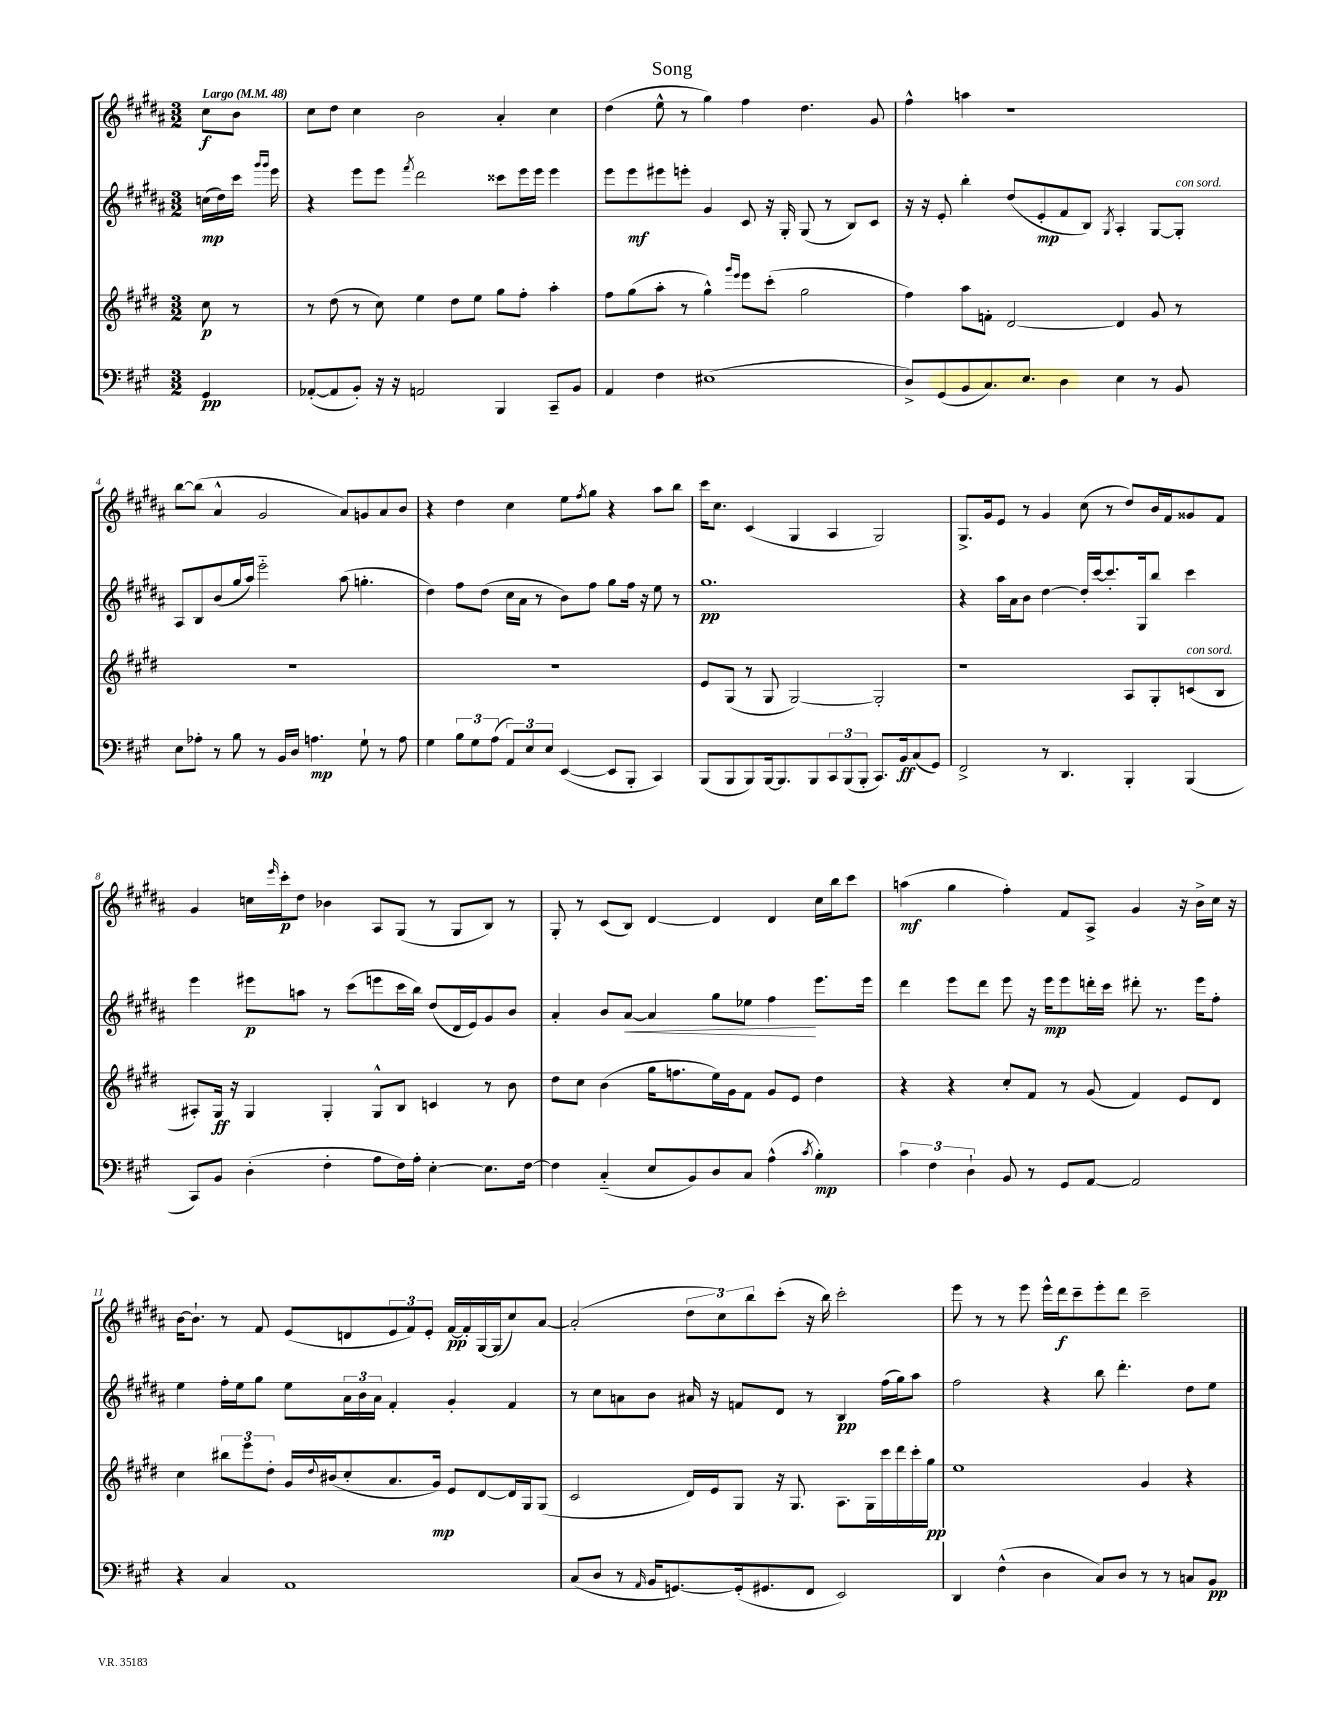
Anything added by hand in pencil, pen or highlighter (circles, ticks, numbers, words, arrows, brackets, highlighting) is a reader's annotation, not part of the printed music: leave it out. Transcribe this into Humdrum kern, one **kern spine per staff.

**kern	**kern	**kern	**kern
*staff4	*staff3	*staff2	*staff1
*clefF4	*clefG2	*clefG2	*clefG2
*k[f#c#g#]	*k[f#c#g#d#]	*k[f#c#g#d#a#]	*k[f#c#g#d#a#]
*M3/2	*M3/2	*M3/2	*M3/2
*MM48	*MM48	*MM48	*MM48
4GG#/	8cc#\	(16cc\LL	8cc#\L
.	.	16dd#\)	.
.	8r	16ccc#\JJ	8b\J
.	.	16qqggg#/LL	.
.	.	16qqggg#/JJ	.
.	.	16eee\	.
=	=	=	=
([8AA-'/L	8r	4r	8cc#\L
8AA-/]	(8dd#\	.	8dd#\J
8BB'/J)	8r	8eee\L	4cc#\
16r	8cc#\)	8eee\J	.
16r	.	.	.
.	.	8qfff#/	.
2AA/	4ee\	2ddd#\	2b\
.	8dd#\L	.	.
.	8ee\J	.	.
4BBB/	8gg#\L	8ccc##\L	4a#'/
.	8ff#'\J	16eee\L	.
.	.	16eee\JJ	.
8CC#~/L	4aa'\	4eee\	4cc#\
8BB/J	.	.	.
=	=	=	=
4AA/	8ff#\L	8eee\L	(4dd#\
.	(8gg#\	8eee\	.
4F#\	8aa'\J	8eee#\	8ee^^\
.	8r	8eee'\J	8r
(1E#	4gg#^^\)	4g#/	4gg#\)
.	16qqggg#/LL	.	.
.	16qqeee/JJ	.	.
.	8eee\L	8c#/	4ff#\
.	(8ccc#'\J	16r	.
.	.	16G#'/	.
.	2gg#\	(8G#/	4.dd#\
.	.	8r	.
.	.	8B/L)	.
.	.	8c#/J	8g#/
=	=	=	=
8D^/L)	4ff#\)	16r	4ff#^^\
.	.	16r	.
(8GG#/	.	8e'/	.
8BB/	8aa\L	4bb'\	4aa\
8.C#/)	8f'\J	.	.
.	[2d#/	(8dd#/L	1r
8.E/J	.	.	.
.	.	8e'/	.
4D\	.	8f#/	.
.	.	8B/J)	.
.	.	8qG#/	.
4E\	4d#/]	4A#'/	.
8r	8g#/	[8G#/L	.
8BB/	8r	8G#'/]J	.
=	=	=	=
8E\L	1.r	8A#/L	[8bb\L
8A-'\J	.	8B/	(8bb\]J
8r	.	(8b/	4a#^^/
8B\	.	16gg#/L	.
.	.	16aa#/JJ)	.
8r	.	2eee'~\	2g#/
16BB/LL	.	.	.
16D/JJ	.	.	.
4.A\	.	.	.
.	.	(8aa#\	8a#/L)
8G#`\	.	4.gg'\	8g/
8r	.	.	8a#/
8A\	.	.	8b/J
=	=	=	=
4G#\	1.r	4dd#\)	4r
12B\L	.	8ff#\L	4dd#\
12G#\	.	.	.
.	.	(8dd#\J	.
(12A\J	.	.	.
12AA/L)	.	16cc#\LL	4cc#\
.	.	16a#\JJ	.
12E/	.	.	.
.	.	8r	.
12E/J	.	.	.
([4EE/	.	8b\L)	8ee\L
.	.	.	8qff#/
.	.	8ff#\J	8gg#\J
8EE/]L	.	8gg#\L	4r
8BBB'/J	.	16ff#\Jk	.
.	.	16r	.
4CC#/)	.	8ee\	8aa#\L
.	.	8r	8bb\J
=	=	=	=
(8BBB/L	8e/L	1.gg#	16ccc#\LK
.	.	.	8.cc#\J
8BBB/	(8G#/J	.	.
8BBB/)	8r	.	(4c#/
[16BBB/k	8G#/	.	.
8.BBB/]	.	.	.
.	[2G#/)	.	4G#/
8BBB/	.	.	.
12CC#/	.	.	4A#/
(12BBB/	.	.	.
12BBB'/J	.	.	.
8.CC#/L)	2G#'/]	.	2G#/)
16BB/k	.	.	.
(8C#/	.	.	.
8GG#/J)	.	.	.
=	=	=	=
2FF#^/	1r	4r	8.G#^/L
.	.	.	16g#/k
.	.	16aa#\LL	8e/J
.	.	16a#\J	.
.	.	8b\J	8r
8r	.	[4dd#\	4g#/
4.DD/	.	.	.
.	.	16dd#'/]LL	(8cc#\
.	.	[16ccc#/J	.
.	.	8.ccc#'/]	8r
4BBB'/	8A/L	.	8dd#/L)
.	.	16G#/k	.
.	8G#'/	8bb/J	16b/L
.	.	.	16f#/J
(4BBB/	(8c/	4ccc#\	8g##/
.	8B/J	.	8f#/J
=	=	=	=
8CC#/L)	8A#'/L)	4eee\	4g#/
8BB/J	16G#/Jk	.	.
.	16r	.	.
(4D'\	4G#/	8eee#\L	16cc\LL
.	.	.	16qqeee/
.	.	.	16ccc#'\J
.	.	8aa\J	8dd#\J
4F#'\	4G#'/	8r	4b-\
.	.	(8ccc#\L	.
8A\L	8G#^^/L	8eee\	8A#/L
16F#\L)	8B/J	16ccc#\L	(8G#/J
16A'\JJ	.	16bb\JJ)	.
[4E'\	4c/	(8dd#/L	8r
.	.	16d#/L	8G#/L
.	.	16e/J)	.
8.E\]L	8r	8g#/	8B/J)
.	8b\	8b/J	8r
[16F#\Jk	.	.	.
=	=	=	=
4F#\]	8dd#\L	4a#'/	8G#'/
.	8cc#\J	.	8r
(4C#'~/	(4b\	8b/L	(8c#/L
.	.	[8a#/J	8B/J)
8E/L	16gg#\LK	4a#/]	[4d#/
.	8.ff\	.	.
8BB/)	.	.	.
8D/	16ee\L)	8gg#\L	4d#/]
.	16g#\J	.	.
8C#/J	8f#\J	8ee-\J	.
(4A^^\	8g#/L	4ff#\	4d#/
.	8e/J	.	.
8qc#/	.	.	.
4B'\)	4dd#\	8.eee\L	16cc#\LL
.	.	.	16bb\J
.	.	.	8ccc#\J
.	.	16eee\Jk	.
=	=	=	=
6c#\	4r	4ddd#\	(4aa\
6F#\	.	.	.
.	4r	8eee\L	4gg#\
6D`\	.	.	.
.	.	8ddd#\J	.
8BB/	8cc#'/L	8eee\	4ff#'\)
8r	8f#/J	16r	.
.	.	16eee\LK	.
8GG#/L	8r	8eee\	8f#/L
[8AA/J	(8g#/	16ddd'\L	8A#^/J
.	.	16ccc#\JJ	.
2AA/]	4f#/)	8ddd#'\	4g#/
.	.	8.r	.
.	8e/L	.	16r
.	.	16eee\LK	16b^\LL
.	8d#/J	8ff#'\J	16cc#\JJ
.	.	.	16r
=	=	=	=
4r	4cc#\	4ee\	[16b\LK
.	.	.	8.b`\]J
4C#/	12bb#\L	16ff#'\LL	8r
.	.	16ee\J	.
.	12eee\	.	.
.	.	8gg#\J	8f#/
.	12dd#'\J	.	.
1AA	16g#/LL	8ee\L	(8e/L
.	8qqdd#/	.	.
.	(16b#/J	.	.
.	8cc#'/	24a#\L	8d/
.	.	24b\	.
.	.	24a#\JJ	.
.	8.a/	4f#'/	12e/
.	.	.	12f#/)
.	.	.	12e'/J
.	16g#/Jk)	.	.
.	8e/L	4g#'/	[16f#/LL
.	.	.	16f#'/]
.	[8d#/	.	[16G#/
.	.	.	(16G#/]J
.	16d#/]L	4f#/	8cc#/)
.	16G#/J	.	.
.	(8G#/J	.	[8a#/J
=	=	=	=
(8C#/L	2c#/	8r	(2a#'/]
8D/J	.	8cc#\L	.
8r	.	8a\	.
16qqAA/	.	.	.
16BB/LK	.	8b\J	.
[8.GG/)	.	.	.
.	16d#/LL)	16a#/	12dd#\L
.	16e/J	16r	.
.	.	.	12cc#\)
(16GG'/]k	8G#/J	8f/L	.
.	.	.	12bb\
8.GG#/	.	.	.
.	16r	8d#/J	(8ccc#'\J
.	8.G#/	.	.
8FF#/J	.	8r	16r
.	.	.	16bb\)
2EE/)	8.A\L	4B/	2ccc#'\
.	16G#\L	.	.
.	16ccc#\	(16ff#\LL	.
.	16ddd#\	16gg#\J)	.
.	16ccc#'\	8aa#\J	.
.	16gg#\JJ	.	.
=	=	=	=
4DD/	1ee	2ff#\	8eee\
.	.	.	8r
(4F#^^\	.	.	8r
.	.	.	8eee\
4D\	.	4r	16eee^^\LL
.	.	.	16ddd#\J
.	.	.	8ccc#~\
8C#/L)	.	8bb\	8eee'\
8D/J	.	4.ddd#'\	8ddd#\J
8r	4g#/	.	2ccc#~\
8r	.	.	.
8C/L	4r	8dd#\L	.
8BB/J	.	8ee\J	.
==	==	==	==
*-	*-	*-	*-
